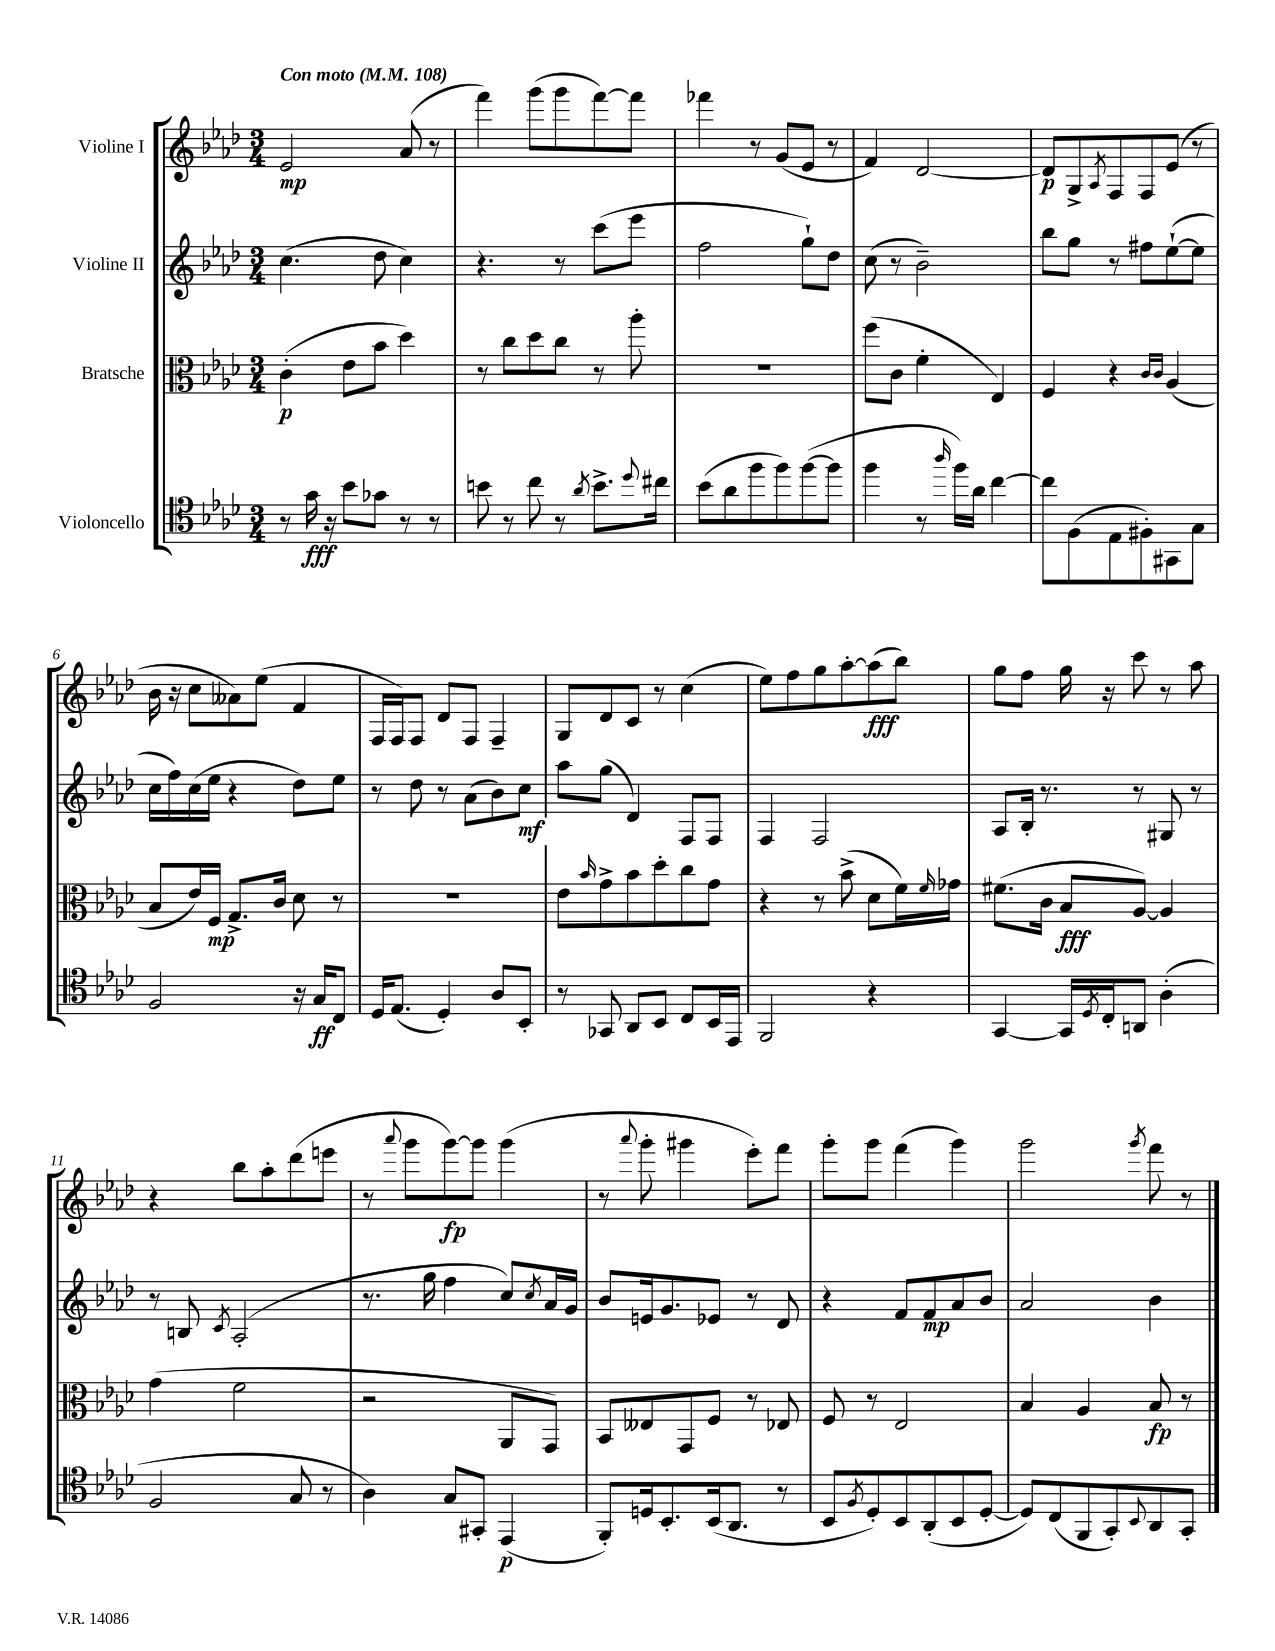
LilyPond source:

<<
\new StaffGroup <<
\new Staff = "s0" \with { instrumentName = "Violine I" } {
    \clef treble \key aes \major \numericTimeSignature \time 3/4 \tempo "Con moto" 4 = 108
    ees'2\mp aes'8( r8 |
    f'''4) g'''8( g'''8 f'''8~) f'''8 |
    fes'''4 r8 g'8( ees'8 r8 |
    f'4) des'2~ |
    des'8\p g8-> \acciaccatura { aes8 } f8 f8 ees'8( r8 |
    bes'16 r16 c''8 aeses'8) ees''8( f'4 |
    f16 f16) f8 des'8 f8 f4-- |
    g8 des'8 c'8 r8 c''4( |
    ees''8) f''8 g''8 aes''8~-. aes''8\fff( bes''8) |
    g''8 f''8 g''16 r16 c'''8 r8 aes''8 |
    r4 bes''8 aes''8-. des'''8( e'''8 |
    r8 \appoggiatura { aes'''8 } g'''8 g'''8~\fp) g'''8 g'''4( |
    r8 \appoggiatura { aes'''8 } g'''8-. gis'''4 ees'''8-.) f'''8 |
    g'''8-. g'''8 f'''4( g'''4) |
    g'''2 \acciaccatura { g'''8 } f'''8 r8 \bar "|." |
}
\new Staff = "s1" \with { instrumentName = "Violine II" } {
    \clef treble \key aes \major \numericTimeSignature \time 3/4
    c''4.( des''8 c''4) |
    r4. r8 c'''8( ees'''8 |
    f''2 g''8-!) des''8 |
    c''8( r8 bes'2--) |
    bes''8 g''8 r8 fis''8 ees''8~-!( ees''8 |
    c''16 f''16) c''16( ees''16 r4 des''8) ees''8 |
    r8 des''8 r8 aes'8( bes'8) c''8\mf |
    aes''8 g''8( des'4) f8 f8 |
    f4 f2 |
    aes8 bes16-. r8. r8 gis8 r8 |
    r8 b8 \acciaccatura { c'8 } aes2-.( |
    r8. g''16 f''4 c''8) \acciaccatura { c''8 } aes'16 g'16 |
    bes'8 e'16 g'8. ees'8 r8 des'8 |
    r4 f'8 f'8\mp aes'8 bes'8 |
    aes'2 bes'4 \bar "|." |
}
\new Staff = "s2" \with { instrumentName = "Bratsche" } {
    \clef alto \key aes \major \numericTimeSignature \time 3/4
    c'4-.\p( ees'8 bes'8 des''4) |
    r8 c''8 des''8 c''8 r8 aes''8-. |
    R2. |
    f''8( c'8 f'4-. ees4) |
    f4 r4 \grace { c'16 c'16 } aes4( |
    bes8 ees'16) f16\mp g8.-> c'16 des'8 r8 |
    R2. |
    ees'8 \grace { bes'16 } g'8-> bes'8 des''8-. c''8 g'8 |
    r4 r8 bes'8->( des'8 f'16) \grace { f'16 } ges'16 |
    fis'8.( c'16 bes8\fff aes8~) aes4 |
    g'4( f'2 |
    r2 aes,8 g,8) |
    bes,8 eeses8 g,8 f8 r8 ees8 |
    f8 r8 ees2 |
    bes4 aes4 bes8\fp r8 \bar "|." |
}
\new Staff = "s3" \with { instrumentName = "Violoncello" } {
    \clef tenor \key aes \major \numericTimeSignature \time 3/4
    r8 g'16\fff r16 bes'8 ges'8 r8 r8 |
    b'8 r8 c''8 r8 \acciaccatura { aes'8 } b'8.-> \appoggiatura { des''8 } cis''16 |
    bes'8( aes'8 f''8 f''8) f''8~( f''8 |
    f''4 r8 \grace { aes''16 } f''16) aes'16 c''4~ |
    c''8 f8( ees8 fis8-.) gis,8 g8 |
    f2 r16 g16\ff c8 |
    des16 ees8.( des4-.) aes8 bes,8-. |
    r8 ges,8 aes,8 bes,8 c8 bes,16 ees,16 |
    f,2 r4 |
    g,4~ g,16 \acciaccatura { des8 } c16-. a,8 aes4-.( |
    f2 g8 r8 |
    aes4) g8 gis,8-. ees,4\p( |
    f,8-.) d16 bes,8.-. bes,16( aes,8. r8 |
    bes,8 \acciaccatura { f8 } des8-.) bes,8 aes,8-.( bes,8 des8~-. |
    des8) c8( f,8 g,8-.) \appoggiatura { bes,8 } aes,8 g,8-. \bar "|." |
}
>>
>>
